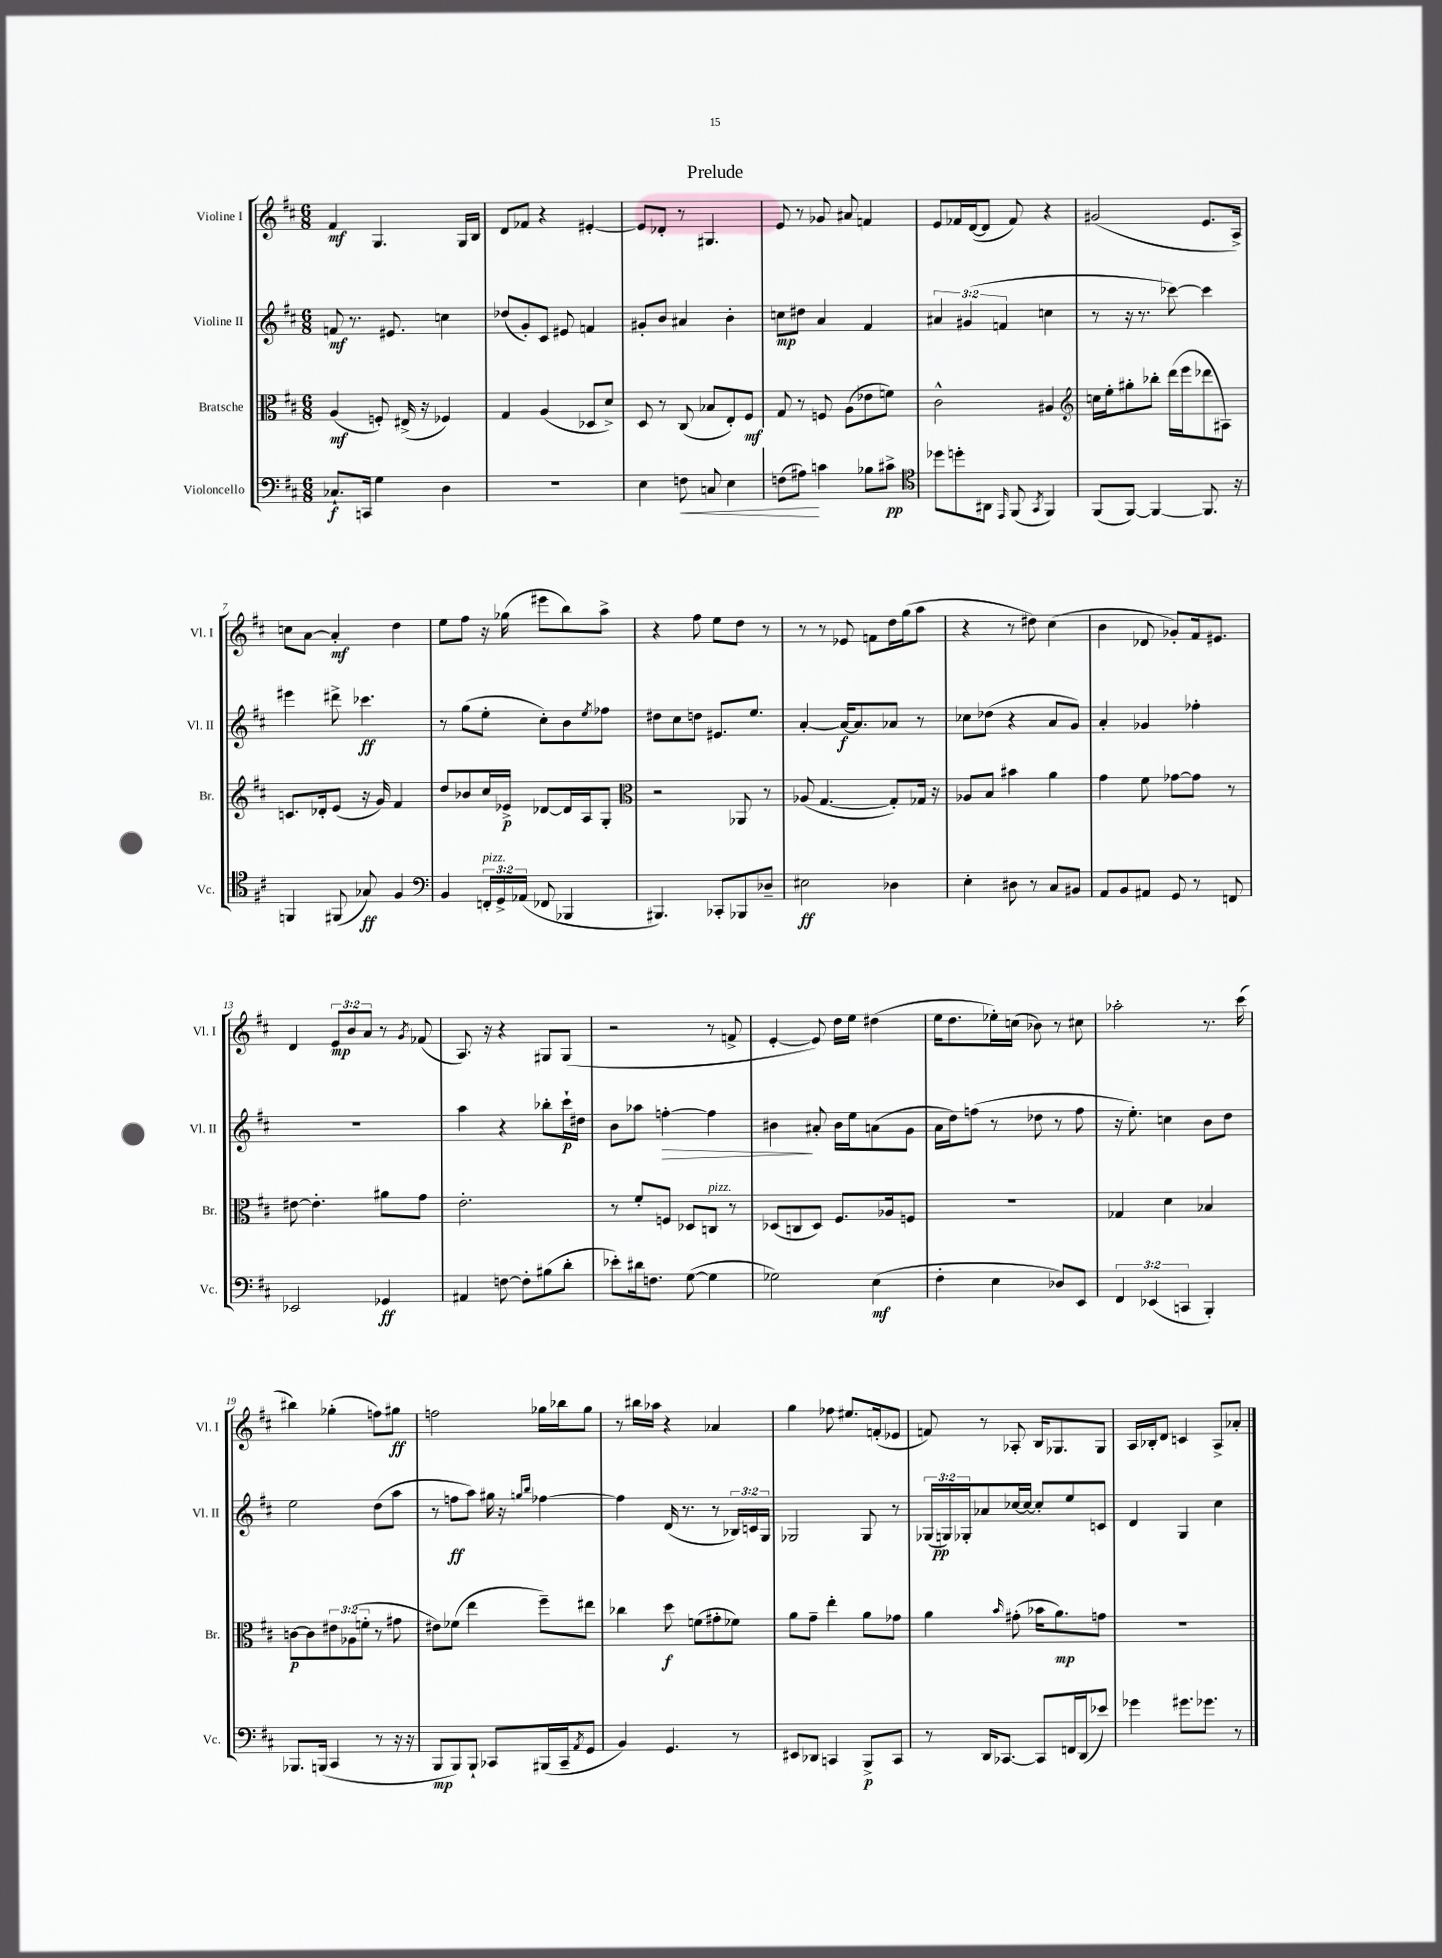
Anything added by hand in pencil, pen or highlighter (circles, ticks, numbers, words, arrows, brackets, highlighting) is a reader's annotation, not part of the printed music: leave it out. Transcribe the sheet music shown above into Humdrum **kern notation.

**kern	**kern	**kern	**kern
*staff4	*staff3	*staff2	*staff1
*clefF4	*clefC3	*clefG2	*clefG2
*k[f#c#]	*k[f#c#]	*k[f#c#]	*k[f#c#]
*M6/8	*M6/8	*M6/8	*M6/8
8.C-`	(4A	8f	4f#
.	.	8.r	.
16CC	.	.	.
4G	8F')	.	4.G
.	.	8.e#	.
.	(16E#^	.	.
.	16r	.	.
4D	4F-)	4cc	.
.	.	.	16G
.	.	.	16B
=	=	=	=
2.r	4G	(8dd-	8d
.	.	8g')	8f-
.	(4A	8c#	4r
.	.	8e#	.
.	8D-	4f	[4e#'
.	8d^)	.	.
=	=	=	=
4E	8D	8g#'	8e#]
.	8r	8b	8d-'
8F	(8C#	4a#	8r
8C	8B-	.	4.G#
4E	8E')	4b'	.
.	8F#	.	.
=	=	=	=
(8F	8G	8cc	8e
8A#)	8r	8dd#	8r
4c	8F	4a	8g-
.	(8A	.	8a#
8B-	8e-	4f#	4f
8c#^	8f)	.	.
=	=	=	=
*clefC4	*	*	*
8dd-	2c#^^	6a#	8e
8dd'	.	.	16f-
.	.	(6g#	.
.	.	.	([16d
8AA#	.	.	8d]
.	.	6f	.
16qqEE	.	.	.
(8FF#	.	.	8f-)
8qGG	.	.	.
4FF#)	4A#	4cc	4r
=	=	=	=
*	*clefG2	*	*
(8FF#	16cc	8r	(2g#
.	16ee'	.	.
[8FF#)	8gg#'	16r	.
.	.	8.r	.
4FF#_	8bb-'	.	.
.	(16ddd	[8ccc-)	.
.	16eee	.	.
8.FF#]	8ddd-	4ccc-]	8.e
.	8A#)	.	.
16r	.	.	16A^)
=	=	=	=
4FF	8.c	4eee#	8cc
.	.	.	[8a
.	16d-'	.	.
(8FF#	(8e	8ddd#^	4a']
8G-)	16r	4.ccc-	.
.	16g)	.	.
4F#	4f#	.	4dd
=	=	=	=
*clefF4	*	*	*
4BB	8dd	8r	8ee
.	8b-	(8gg	8ff#
24FF'	16cc#	8ee'	16r
24GG^	.	.	.
.	16e-^	.	(16gg-
(24AA-	.	.	.
8FF-	[8d-	8cc#')	8eee#
4BBB-	16d-]	8b	8bb)
.	16A	.	.
.	.	8qee	.
.	8G'	8ff-	8aa^
=	=	=	=
*	*clefC3	*	*
4.BBB#)	2r	8dd#	4r
.	.	8cc#	.
.	.	8dd	8ff#
8CC-'	.	8.e#	8ee
8BBB-	8AA-	.	8dd
.	.	8.ee	.
8D-~	8r	.	8r
=	=	=	=
2E#	(8A-	[4a'	8r
.	[4.G	.	8r
.	.	16a_	8e-
.	.	8.a]	.
.	.	.	8f
4D-	8G'])	8a-	16dd
.	.	.	(16gg
.	16G-	8r	8aa
.	16r	.	.
=	=	=	=
4E'	8A-	8cc-	4r
.	8B	(8dd-	.
8D#	4b#	4r	8r
8r	.	.	8dd#)
8C#	4a	8a	(4cc#
8BB#	.	8g)	.
=	=	=	=
8AA	4g	4a'	4b
8BB	.	.	.
8AA#	8f#	4g-	8d-
8GG	[8g-	.	8g-')
8r	8g-]	4ff-'	16f#
.	.	.	8.e#
8FF	8r	.	.
=	=	=	=
2EE-	[8e#	2.r	4d
.	4.e#']	.	.
.	.	.	12e
.	.	.	12b
.	.	.	12a
4GG-	8a#	.	8r
.	.	.	8qg
.	8g	.	(8f-
=	=	=	=
4AA#	2.e'	4aa	8.A)
.	.	.	16r
[8F	.	4r	4r
8F']	.	.	.
(8B#	.	8bb-'	8G#
8d'	.	16ccc#`	(8G#
.	.	16dd#	.
=	=	=	=
8e-')	8r	8b	2r
16d#	8f#'	8aa-	.
8.F	.	.	.
.	8F	[4ff'	.
([8G	8D-	.	.
4G]	8C	4ff]	8r
.	8r	.	8f^
=	=	=	=
2G-)	(8D-	4b#	[4e'
.	8C	.	.
.	8D-)	8a#'	8e])
.	8.F#	16b#	16dd
.	.	16ee	16ee
(4E	.	(8a	(4dd#
.	16A-	.	.
.	8F	8g	.
=	=	=	=
4F#'	2.r	16a	16ee
.	.	16dd)	8.dd
.	.	(8ff	.
4E	.	8r	16ee-')
.	.	.	(16cc
.	.	8dd-	8b-)
8D-)	.	8r	8r
8EE	.	8ff	8cc#
=	=	=	=
6FF#	4G-	16r	2aa-'
.	.	8.ee')	.
(6EE-	.	.	.
.	4d	4cc	.
6CC	.	.	.
4BBB')	4B-	8b	8.r
.	.	8dd	.
.	.	.	(16ccc#
=	=	=	=
8.BBB-	[8c	2ee	4bb#)
.	8c]	.	.
(16BBB	.	.	.
4CC#	12e#	.	(4gg-'
.	(12A-	.	.
.	12f'	.	.
8r	8r	(8dd	8ff)
16r	8g#	8aa	8gg#
16r	.	.	.
=	=	=	=
8BBB	8e#)	8r	2ff
8BBB)	(8f-	8ff	.
8BBB`	4ee	8aa)	.
8CC-	.	16gg#	.
.	.	16r	.
.	.	16qqgg	.
.	.	16qqbb	.
(16BBB#	8ff#~)	[4ff-	16gg-
16CC-~	.	.	16bb-
8qAA	.	.	.
8GG	8ee#	.	8gg-
=	=	=	=
4BB)	4cc-	4ff-]	8r
.	.	.	16bb#
.	.	.	16aa-
4.GG	8dd	(16d	4r
.	.	8.r	.
.	(8f	.	.
.	8g#'	8r	4a-
8r	8f-)	24B-)	.
.	.	24c	.
.	.	24G	.
=	=	=	=
8EE#	8a	2G-	4gg
8DD-	8g~	.	.
4CC	4ee'	.	8ff-
.	.	.	8.ee#
8BBB^	8a	8G-	.
.	.	.	(16f'
8CC	8g-	8r	8e-
=	=	=	=
8r	4a	(24G-	8f)
.	.	24G)	.
.	.	24G-'	.
16DD	.	8a-	8r
[8.CC-	.	.	.
.	16qqb	.	.
.	(8g#'	[16cc-	8A-'
.	.	16cc-_	.
8CC-]	16b-	8cc-']	16B
.	8.a)	.	8.G-
16FF	.	8ee	.
(16DD	.	.	.
8e-)	8g	8c	8G-
=	=	=	=
4g-	2.r	4d	16A
.	.	.	16B-'
.	.	.	8d
8.g#	.	4G	4c
8.g-	.	.	.
.	.	4cc#	8A^
8r	.	.	8a-'
==	==	==	==
*-	*-	*-	*-
